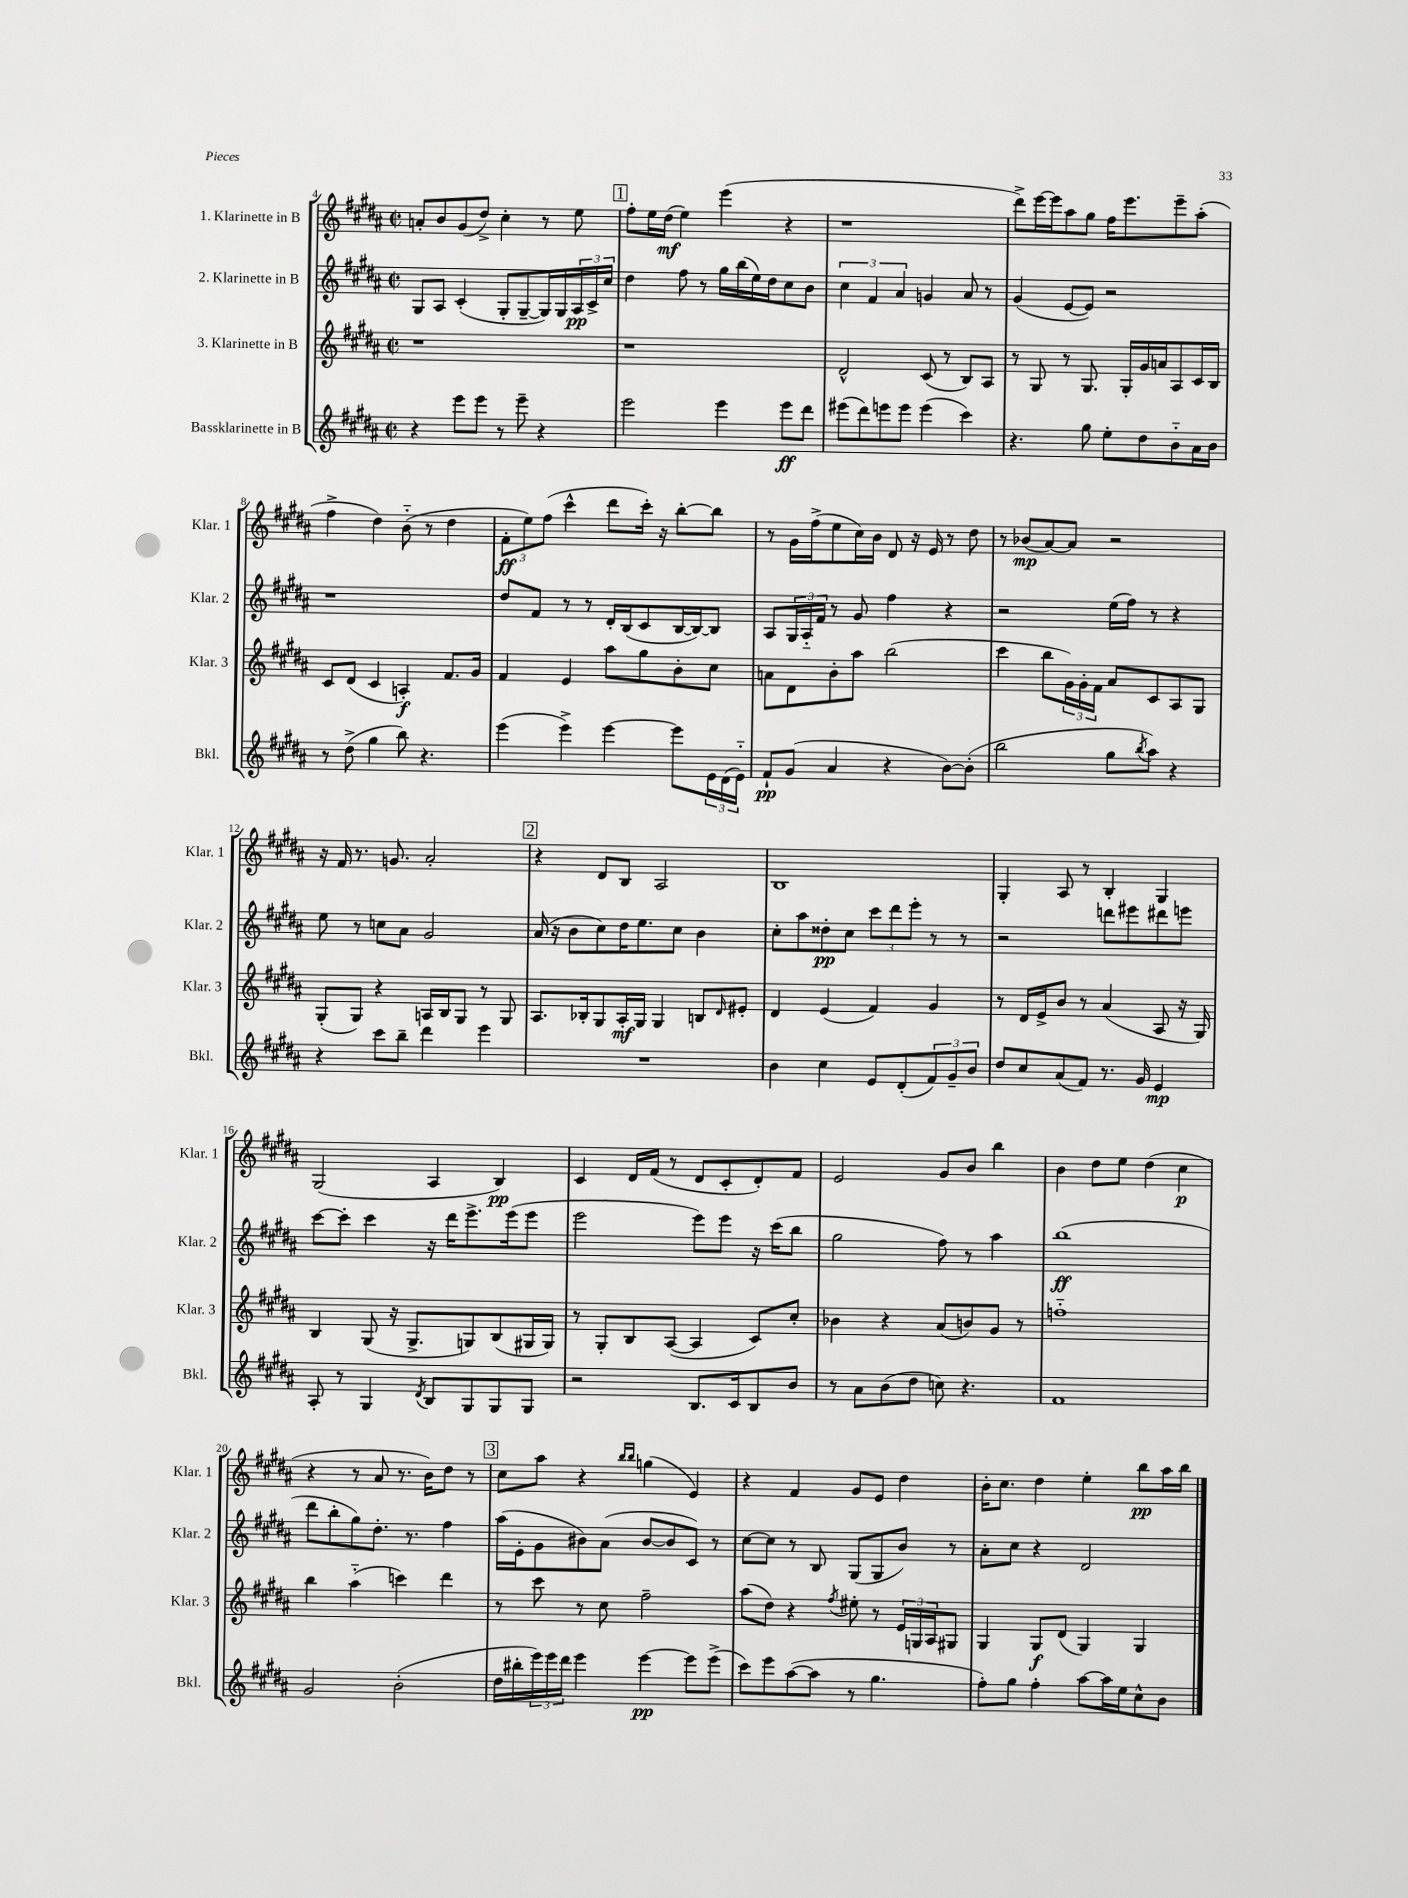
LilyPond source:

<<
\new StaffGroup <<
\new Staff = "s0" \with { instrumentName = "1. Klarinette in B" shortInstrumentName = "Klar. 1" } {
    \clef treble \key b \major \defaultTimeSignature \time 2/2
    a'8-. b'8 gis'8( dis''8->) cis''4-. r8 e''8 |
    \mark \markup { \box "1" } fis''8-. e''16 dis''16\mf( e''4) e'''4( r4 |
    r1 |
    dis'''8->) e'''16~ e'''16 ais''8 gis''8 fis''16 e'''8. e'''8-- ais''8-.( |
    fis''4-> dis''4) b'8-_( r8 dis''4 |
    \tuplet 3/2 { fis'8-.\ff e''8) fis''8( } cis'''4-^ dis'''8 cis'''16-.) r16 b''8~-. b''8 |
    r8 gis'16 fis''16->( e''8 cis''16) b'16 dis'8 r16 e'16 r8 dis''8 |
    r8 bes'8\mp( ais'8~) ais'8 r2 |
    r16 fis'16 r8. g'8. ais'2-. |
    \mark \markup { \box "2" } r4 dis'8 b8 ais2 |
    b1 |
    gis4-. ais8 r8 b4-. gis4 |
    gis2( ais4 b4\pp) |
    cis'4 dis'16 fis'16( r8 dis'8 cis'8-. dis'8-.) fis'8 |
    e'2 gis'8 b'8 b''4 |
    b'4 dis''8 e''8 dis''4( cis''4\p |
    r4 r8 ais'8 r8. b'16) dis''8 r8 |
    \mark \markup { \box "3" } cis''8 ais''8 r4 \grace { b''16 b''16 } g''4( e'4) |
    r4 fis'4 gis'8 e'8 dis''4 |
    b'16-. cis''8. dis''4 e''4-. b''8\pp ais''16 b''16 \bar "|." |
}
\new Staff = "s1" \with { instrumentName = "2. Klarinette in B" shortInstrumentName = "Klar. 2" } {
    \clef treble \key b \major \defaultTimeSignature \time 2/2
    gis8 ais8 cis'4-.( gis8-. gis8~-- gis16) gis16 \tuplet 3/2 { ais16\pp cis'16-> cis''16 } |
    \mark \markup { \box "1" } dis''4 fis''8 r8 gis''16 b''16( e''16) dis''16 cis''8 b'8 |
    \tuplet 3/2 { cis''4 fis'4 ais'4 } g'4 ais'8 r8 |
    gis'4( e'8~ e'8) r2 |
    r1 |
    dis''8 fis'8 r8 r8 dis'16-. b16( cis'8 b16~ b16~) b8 |
    ais8 \tuplet 3/2 { gis16 ais16-_ fis'16 } r8 gis'8 fis''4 r4 |
    r2 e''16( fis''16) r8 r4 |
    e''8 r8 c''8 ais'8 gis'2 |
    \mark \markup { \box "2" } ais'16( r16 b'8 cis''8) dis''16 e''8. cis''8 b'4 |
    cis''8-. ais''8 disis''8-.\pp cis''8 \tuplet 3/2 { cis'''8 dis'''8 e'''8-. } r8 r8 |
    r2 d'''8 eis'''8 dis'''8 e'''8 |
    cis'''8~ cis'''8-. cis'''4 r16 dis'''16 e'''8.-> e'''16( e'''8 |
    e'''2 e'''8) e'''8 r16 cis'''16( b''8 |
    gis''2 fis''8) r8 ais''4 |
    b''1\ff( |
    dis'''8 b''8-. gis''8) dis''8.-. r8. fis''4 |
    \mark \markup { \box "3" } ais''16( e'16-. gis'8 bis'8) ais'8( bis'8~ bis'8 cis'8) r8 |
    cis''8~ cis''8 r8 b8 gis8( gis8 b'8) r8 |
    ais'8-. cis''8 r4 dis'2 \bar "|." |
}
\new Staff = "s2" \with { instrumentName = "3. Klarinette in B" shortInstrumentName = "Klar. 3" } {
    \clef treble \key b \major \defaultTimeSignature \time 2/2
    r1 |
    \mark \markup { \box "1" } r1 |
    dis'2-^ cis'8( r8 b8) ais8 |
    r8 gis8 r8 gis8. gis16-. gis'16 a'16 ais8 cis'16 b16 |
    cis'8 dis'8( cis'4 a4-.\f) fis'8. gis'16 |
    fis'4 e'4 ais''8 gis''8 b'8-. cis''8 |
    a'8 dis'8 b'8-. ais''8 b''2( |
    cis'''4 b''8 \tuplet 3/2 { gis'16) gis'16-. fis'16 } ais'8 cis'8 ais8 gis8 |
    gis8-.( gis8) r4 a16 b16 gis8 r8 gis8 |
    \mark \markup { \box "2" } ais8. bes16-. gis8 ais16-.\mf gis16 gis4 b8 \grace { dis'16 } eis'8-. |
    dis'4 e'4( fis'4) gis'4 |
    r8 dis'16 e'16-> b'8 r8 ais'4( ais8 r16 gis16) |
    b4 gis8( r16 gis8.-> g8) b8( gis16 gis16) |
    r8 gis8-. b8 ais8~( ais4 cis'8) cis''8-. |
    bes'4 r4 ais'8( b'8) gis'8 r8 |
    f''1-_ |
    b''4 ais''4-_( c'''4) dis'''4 |
    \mark \markup { \box "3" } r8 cis'''8 r8 cis''8 fis''2-- |
    ais''8( dis''8) r4 \acciaccatura { fis''8 } eis''8-. r8 \tuplet 3/2 { e'16 g16 ais16 } gis8 |
    gis4 gis8\f dis'8( gis4) gis4 \bar "|." |
}
\new Staff = "s3" \with { instrumentName = "Bassklarinette in B" shortInstrumentName = "Bkl." } {
    \clef treble \key b \major \defaultTimeSignature \time 2/2
    r4 e'''8 e'''8 r8 e'''8-- r4 |
    \mark \markup { \box "1" } e'''2 e'''4 e'''8\ff dis'''8 |
    eis'''8( dis'''8) e'''8 e'''8 e'''4( cis'''4) |
    r4. gis''8 e''8-. dis''8 b'8-_ ais'16 b'16 |
    r8 dis''8->( gis''4 b''8) r4. |
    e'''4( e'''4->) e'''4~ e'''8 \tuplet 3/2 { e'16 dis'16( e'16-_) } |
    fis'8-!\pp gis'8( ais'4 r4 b'8~) b'8-.( |
    b''2 gis''8 \acciaccatura { b''8 } ais''8) r4 |
    r4 cis'''8 b''8-- dis'''4 e'''4 |
    \mark \markup { \box "2" } R1 |
    b'4 cis''4 e'8 dis'8-.( \tuplet 3/2 { fis'8) gis'8-- b'8 } |
    dis''8 cis''8 ais'8( fis'8) r8. gis'16 e'4\mp |
    ais8-. r8 gis4 \acciaccatura { dis'8 } b8 gis8 gis8 gis8 |
    r2 b8. cis'16 b8 b'8 |
    r8 ais'8 b'8( dis''8 c''8) r4. |
    fis'1 |
    gis'2 b'2-.( |
    \mark \markup { \box "3" } dis''16 bis''16-. \tuplet 3/2 { e'''16) e'''16 dis'''16 } e'''4 e'''4~\pp e'''8 e'''8->( |
    cis'''8) e'''8 ais''8~( ais''8 r8 gis''4. |
    fis''8-.) gis''8 fis''4-. ais''8~ ais''16 e''16 cis''8-^ b'8 \bar "|." |
}
>>
>>
\layout { \context { \Score currentBarNumber = #4 } }
